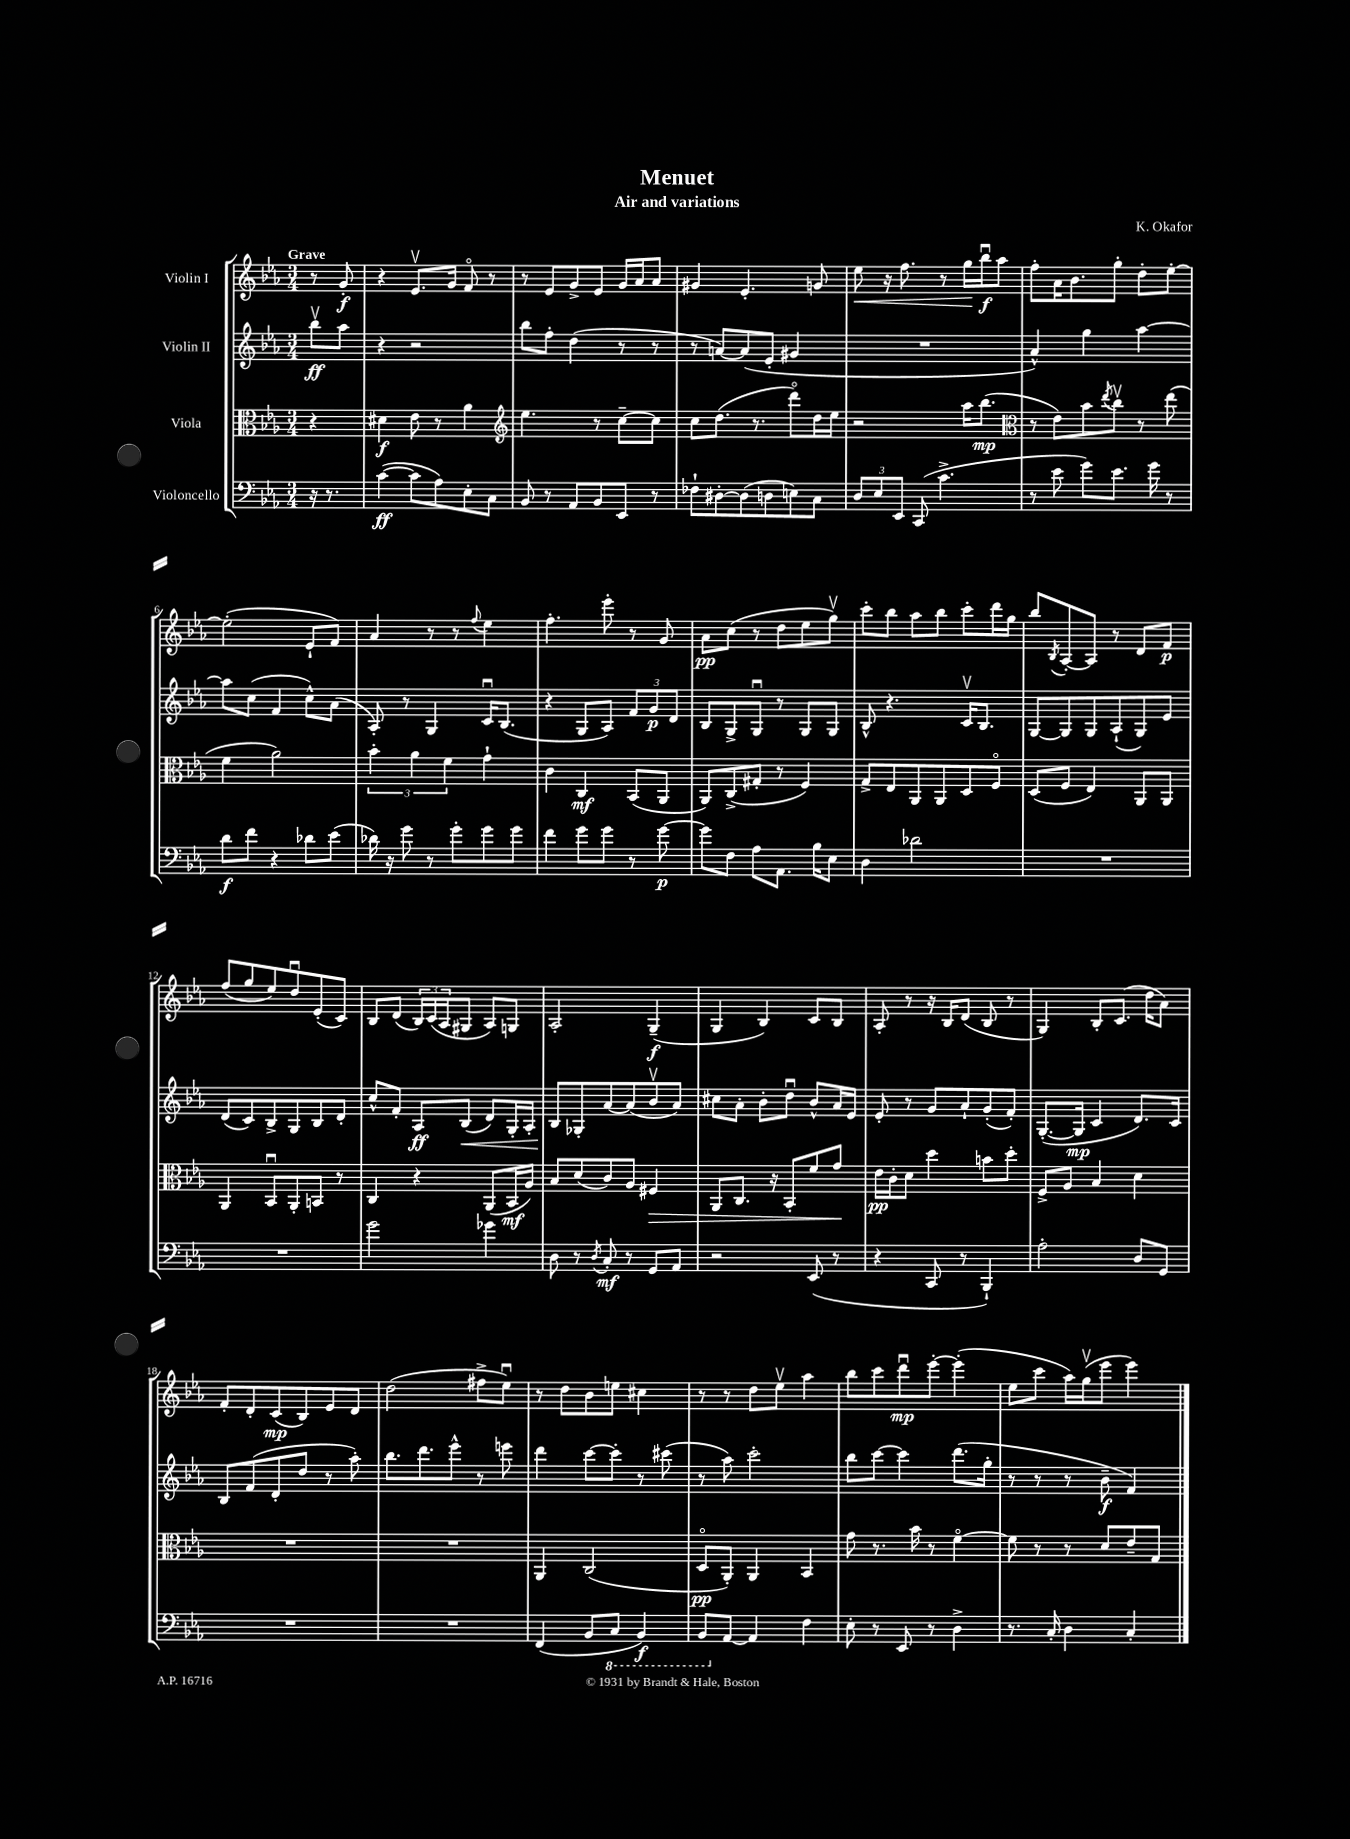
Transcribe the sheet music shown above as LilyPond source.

\header { title = "Menuet" composer = "K. Okafor" subtitle = "Air and variations" }
<<
\new StaffGroup <<
\new Staff = "s0" \with { instrumentName = "Violin I" } {
    \clef treble \key ees \major \numericTimeSignature \time 3/4 \partial 4 \tempo "Grave"
    r8 g'8-.\f |
    r4 ees'8.\upbow g'16 f'8\flageolet r8 |
    r8 ees'8 g'8-> ees'8 g'16 aes'16 aes'8 |
    gis'4 ees'4.-. g'8 |
    ees''8\< r16 f''8. r8 g''16\! bes''16\downbow\f aes''8 |
    f''8-. aes'16 bes'8. g''8-. d''8-. ees''8~-. |
    ees''2-.( ees'8-! f'8) |
    aes'4 r8 r8 \appoggiatura { f''8 } ees''4 |
    f''4.-. ees'''8-. r8 g'8 |
    aes'8\pp c''8( r8 d''8 ees''8 g''8\upbow) |
    c'''8-. bes''8 aes''8 bes''8 c'''8-. d'''16 g''16 |
    bes''8 \acciaccatura { bes8 } aes8~-. aes8 r8 d'8 f'8\p |
    f''8( g''8 ees''8) d''8\downbow ees'8-.( c'8) |
    bes8 d'8( \tuplet 3/2 { bes16) c'16( aes16 } gis8 aes8) g8 |
    aes2-. g4--\f( |
    g4 bes4) c'8 bes8 |
    aes8-. r8 r16 bes16 d'8( bes8 r8 |
    g4) bes8-. c'8.( d''16 aes'8) |
    f'8-. d'8-. c'8\mp( bes8) ees'8 d'8 |
    d''2( fis''8-> ees''8\downbow) |
    r8 d''8 bes'8 e''8 cis''4 |
    r8 r8 d''8 ees''8\upbow aes''4 |
    bes''8 c'''8 d'''8\downbow\mp ees'''8~-. ees'''4-.( |
    ees''8 c'''8 aes''16) g''16\upbow( ees'''8 ees'''4) \bar "|." |
}
\new Staff = "s1" \with { instrumentName = "Violin II" } {
    \clef treble \key ees \major \numericTimeSignature \time 3/4 \partial 4
    bes''8\upbow\ff aes''8 |
    r4 r2 |
    bes''8 f''8-. d''4( r8 r8 |
    r8 a'8~) a'8( ees'8-. gis'4 |
    R2. |
    aes'4-^) g''4 aes''4~ |
    aes''8 c''8( f'4 c''8-^) aes'8( |
    aes8-.) r8 g4 c'16\downbow bes8.( |
    r4 g8 aes8) \tuplet 3/2 { f'8 g'8\p d'8 } |
    bes8 g8-> g8\downbow r8 g8 g8 |
    bes8-^ r4. c'16\upbow bes8. |
    g8~ g8 g8 aes8-!( g8) ees'8 |
    d'8( c'8) bes8-> g8 bes8 d'8-. |
    c''8-^ f'8-. aes8\ff bes8\<( d'8) g16-. aes16-. |
    bes8\! ges8-. aes'8~ aes'8( bes'8\upbow aes'8) |
    cis''8 aes'8-. bes'8-. d''8\downbow bes'8-^ aes'16 ees'16 |
    ees'8-. r8 g'8 aes'8-! g'8-.( f'8-.) |
    g8.~-.( g16\mp c'4 d'8.) c'16 |
    bes8 f'8( d'8-. d''8 r8 aes''8-.) |
    bes''8. d'''8. ees'''8-^ r8 e'''8 |
    d'''4 c'''8~ c'''8-. r8 cis'''8( |
    r8 aes''8) c'''2-. |
    bes''8 c'''8~ c'''4 d'''8.( g''16-. |
    r8 r8 r8 bes'8--\f f'4) \bar "|." |
}
\new Staff = "s2" \with { instrumentName = "Viola" } {
    \clef alto \key ees \major \numericTimeSignature \time 3/4 \partial 4
    r4 |
    dis'4\f ees'8 r8 aes'4 |
    \clef treble ees''4. r8 c''8~-- c''8 |
    c''8 d''8.( r8. d'''8\flageolet) d''16 ees''16 |
    r2 aes''16 bes''8.\mp( |
    \clef alto r8 ees'8) bes'8 \acciaccatura { ees''8 } c''8\upbow r8 ees''8( |
    f'4 aes'2) |
    \tuplet 3/2 { bes'4-. aes'4 f'4 } g'4-! |
    c'4 c4\mf bes,8( aes,8 |
    aes,8) c8->( gis8-. r8 f4) |
    g8-> ees8 aes,8 aes,8 d8 f8\flageolet |
    d8( f8 ees4) aes,8 aes,8 |
    aes,4 bes,8\downbow aes,8-. b,8 r8 |
    c4 r4 aes,8( bes,16\mf aes16) |
    bes8 d'8( c'8) aes8 fis4\> |
    aes,8 c8. r16 bes,8-. f'8 g'8\! |
    ees'16\pp c'16-. d'8 d''4 b'8 d''8-. |
    f8-> aes8 bes4 d'4 |
    R2. |
    R2. |
    aes,4 c2( |
    d8\flageolet\pp aes,8-.) aes,4 bes,4 |
    g'8 r8. bes'16 r8 f'4~\flageolet |
    f'8 r8 r8 d'8 ees'8-- g8 \bar "|." |
}
\new Staff = "s3" \with { instrumentName = "Violoncello" } {
    \clef bass \key ees \major \numericTimeSignature \time 3/4 \partial 4
    r16 r8. |
    c'4~\ff( c'8 aes8) ees8-. c8 |
    bes,8 r8 aes,8 bes,8 ees,8 r8 |
    fes8-! dis8~-. dis8( d8 e8) c8 |
    \tuplet 3/2 { d8 ees8 ees,8 } c,8( c'4.-> |
    r8 ees'8 g'8) ees'8. g'16 r8 |
    d'8\f f'8 r4 des'8 ees'8( |
    des'16) r16 g'8 r8 g'8-. g'8 g'8 |
    f'4 g'8 g'8 r8 g'8~\p |
    g'8 f8 aes8 aes,8. bes16 ees8 |
    d4 des'2 |
    R2. |
    R2. |
    g'2 ges'4 |
    d8 r8 \acciaccatura { d8 } c8-.\mf r8 g,8 aes,8 |
    r2 ees,8( r8 |
    r4 c,8 r8 bes,,4-!) |
    aes2-. d8 g,8 |
    R2. |
    R2. |
    f,4( bes,8 \ottava #-1 c,8 bes,,4\f) |
    bes,,8 \ottava #0 aes,8~ aes,4 f4 |
    ees8-. r8 ees,8 r8 d4-> |
    r8. c16-. d4 c4-. \bar "|." |
}
>>
>>
